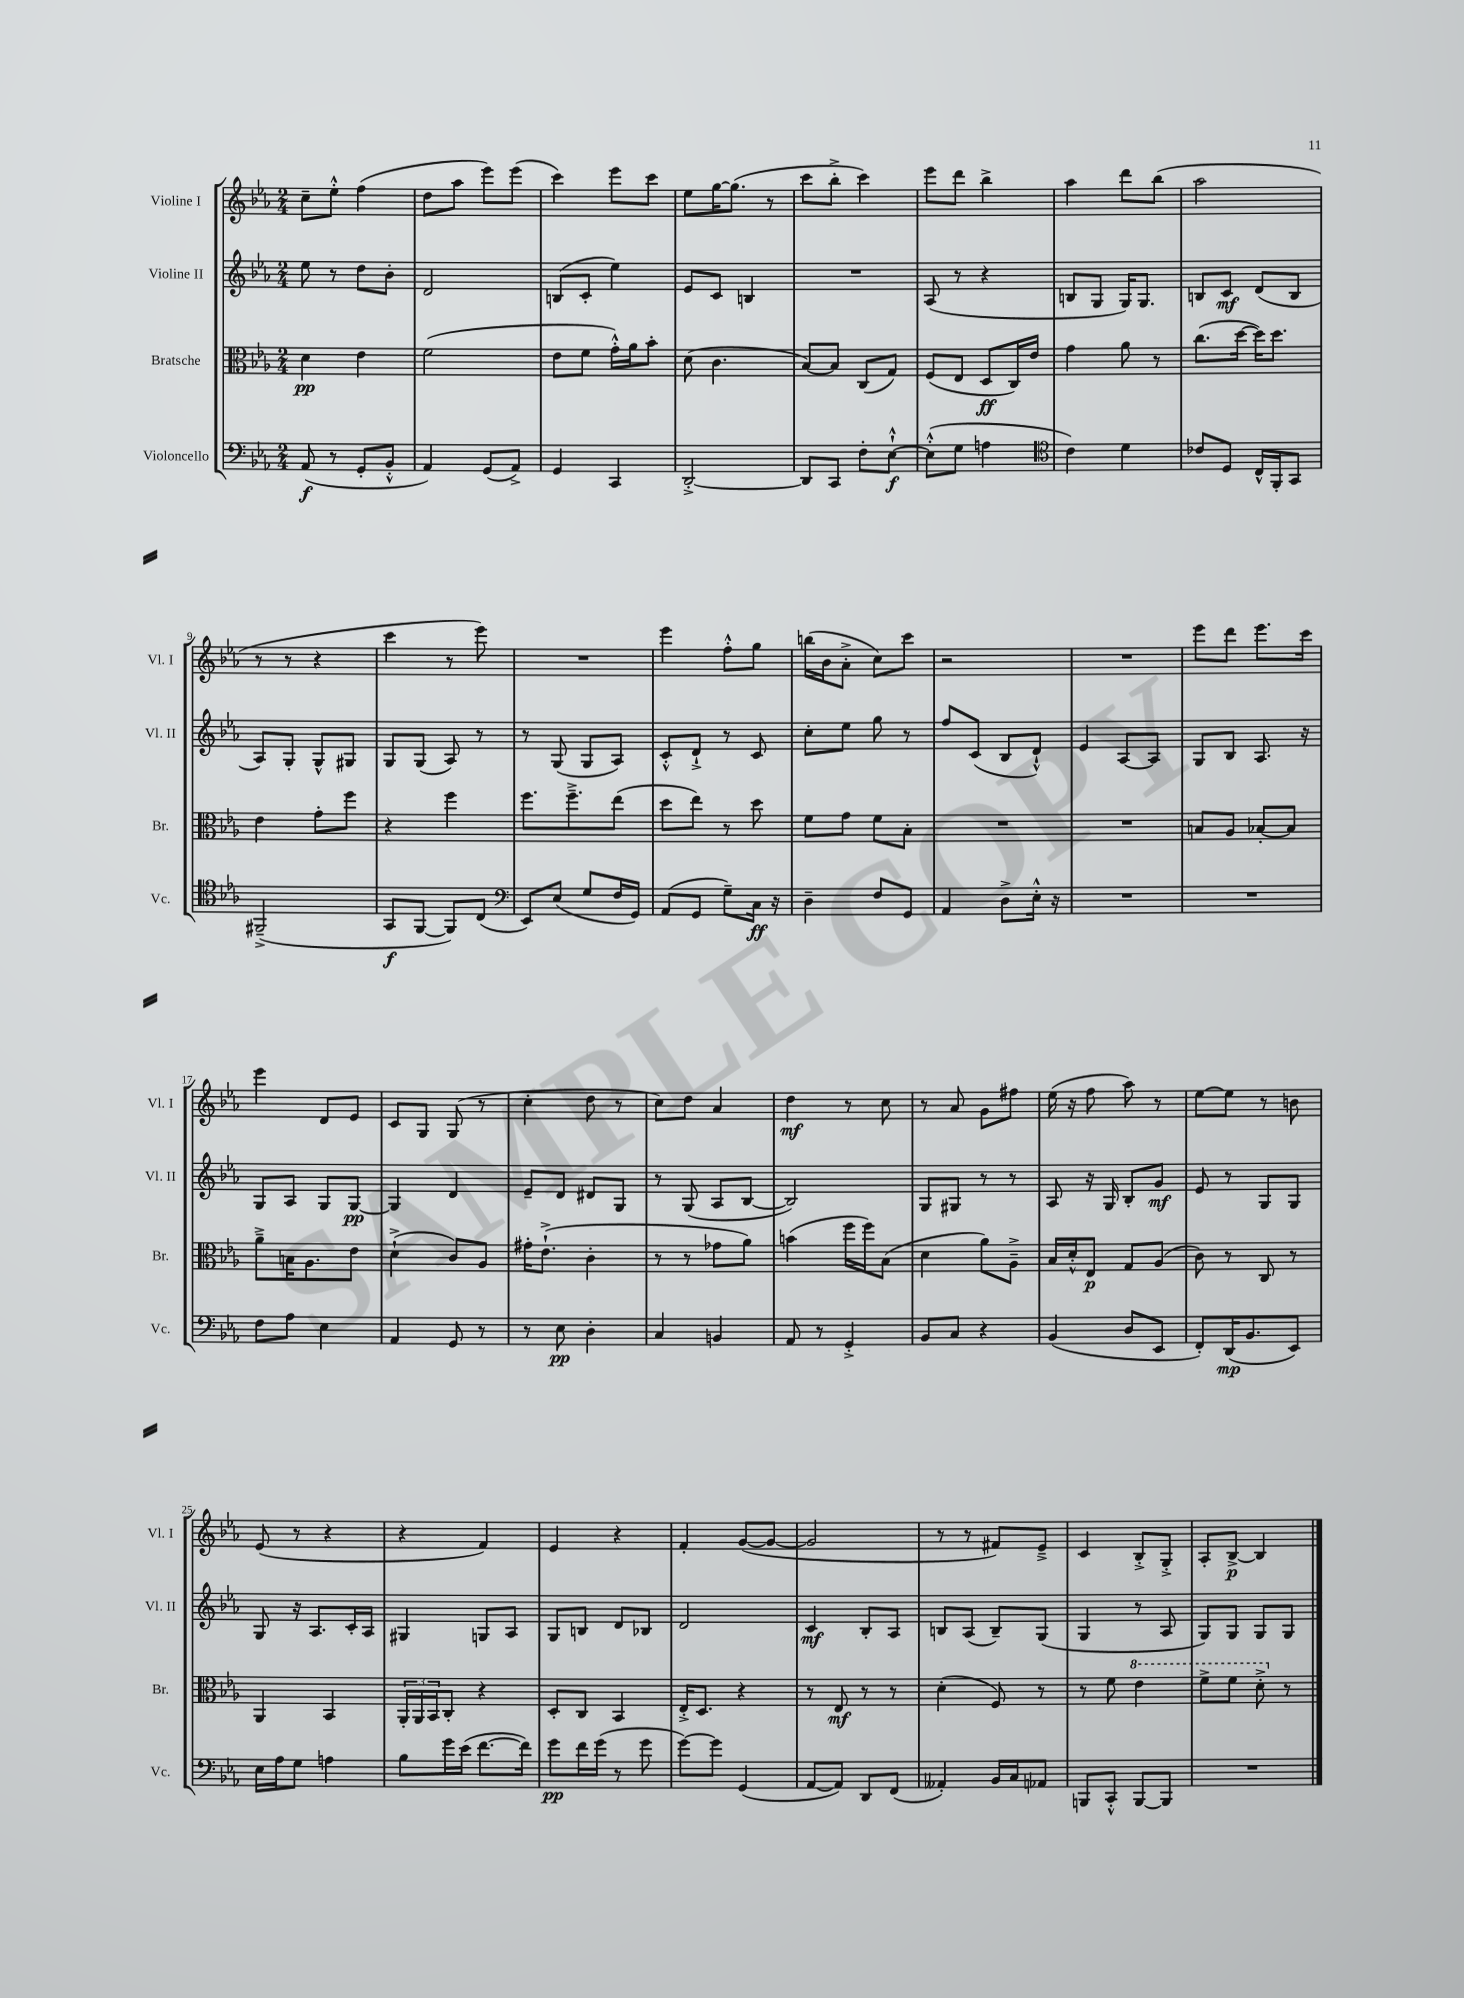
<<
\new StaffGroup <<
\new Staff = "s0" \with { instrumentName = "Violine I" shortInstrumentName = "Vl. I" } {
    \clef treble \key ees \major \numericTimeSignature \time 2/4
    c''8-- ees''8-.-^ f''4( |
    d''8 aes''8 ees'''8) ees'''8( |
    c'''4) ees'''8 c'''8 |
    ees''8 g''16~ g''8.( r8 |
    c'''8 bes''8-.-> c'''4) |
    ees'''8 d'''8 bes''4-> |
    aes''4 d'''8 bes''8( |
    aes''2 |
    r8 r8 r4 |
    c'''4 r8 ees'''8) |
    R2 |
    ees'''4 f''8-.-^ g''8 |
    b''16( bes'16 aes'8-.-> c''8) c'''8 |
    r2 |
    R2 |
    ees'''8 d'''8 ees'''8. c'''16 |
    ees'''4 d'8 ees'8 |
    c'8 g8 g8( r8 |
    c''4-. d''8 r8 |
    c''8) d''8 aes'4 |
    d''4\mf r8 c''8 |
    r8 aes'8 g'8 fis''8 |
    ees''16( r16 f''8 aes''8) r8 |
    ees''8~ ees''8 r8 b'8 |
    ees'8( r8 r4 |
    r4 f'4) |
    ees'4 r4 |
    f'4-. g'8~( g'8~ |
    g'2 |
    r8 r8 fis'8) ees'8---> |
    c'4 bes8-.-> g8-.-> |
    aes8-. bes8~->\p bes4 \bar "|." |
}
\new Staff = "s1" \with { instrumentName = "Violine II" shortInstrumentName = "Vl. II" } {
    \clef treble \key ees \major \numericTimeSignature \time 2/4
    ees''8 r8 d''8 bes'8-. |
    d'2 |
    b8( c'8-. ees''4) |
    ees'8 c'8 b4 |
    R2 |
    aes8( r8 r4 |
    b8 g8 g16) g8. |
    b8 c'8\mf d'8( b8 |
    aes8) g8-. g8-^ gis8 |
    g8 g8( aes8) r8 |
    r8 g8( g8 aes8) |
    c'8-.-^ d'8-!-> r8 c'8 |
    c''8-. ees''8 g''8 r8 |
    f''8 c'8( bes8 d'8-!-^) |
    ees'4 aes8~ aes8 |
    g8 bes8 aes8. r16 |
    g8 aes8 g8 g8~\pp |
    g4 d'4 |
    ees'8-- d'8 dis'8 g8 |
    r8 g8( aes8 bes8~ |
    bes2) |
    g8 gis8 r8 r8 |
    aes8 r16 g16 bes8-. g'8\mf |
    ees'8 r8 g8 g8 |
    g8 r16 aes8. c'16-. aes16 |
    gis4 g8 aes8 |
    g8 b8 d'8 bes8 |
    d'2 |
    c'4\mf bes8-. aes8 |
    b8 aes8( b8--) g8( |
    g4 r8 aes8 |
    g8) g8 g8 g8 \bar "|." |
}
\new Staff = "s2" \with { instrumentName = "Bratsche" shortInstrumentName = "Br." } {
    \clef alto \key ees \major \numericTimeSignature \time 2/4
    d'4\pp ees'4 |
    f'2( |
    ees'8 f'8 g'16-.-^) aes'16 bes'8-. |
    d'8( c'4. |
    bes8~) bes8 c8( g8) |
    f8( ees8 d8\ff c16) ees'16 |
    g'4 aes'8 r8 |
    c''8.( d''16~ d''16) d''8. |
    ees'4 g'8-. f''8 |
    r4 f''4 |
    f''8. f''8.---> ees''8( |
    d''8 ees''8) r8 d''8 |
    f'8 g'8 f'8 bes8-. |
    R2 |
    R2 |
    b8 aes8 bes8~-. bes8 |
    aes'8---> b16 aes8. ees'8 |
    d'4-!->( c'8) aes8 |
    gis'16-. ees'8.-!->( c'4-. |
    r8 r8 ges'8 aes'8) |
    b'4( f''16 f''16) bes8( |
    d'4 aes'8) aes8---> |
    bes16 d'16-.-^ ees8\p g8 aes8( |
    c'8) r8 c8 r8 |
    aes,4 bes,4 |
    \tuplet 3/2 { aes,16-. aes,16 bes,16 } c8-. r4 |
    d8-. c8 bes,4 |
    ees16-.-> d8. r4 |
    r8 ees8\mf r8 r8 |
    d'4-.( f8) r8 |
    r8 f'8 \ottava #1 ees''4 |
    f''8-> f''8 d''8-.-> \ottava #0 r8 \bar "|." |
}
\new Staff = "s3" \with { instrumentName = "Violoncello" shortInstrumentName = "Vc." } {
    \clef bass \key ees \major \numericTimeSignature \time 2/4
    aes,8\f( r8 g,8-. bes,8-.-^ |
    aes,4) g,8( aes,8->) |
    g,4 c,4 |
    d,2~-.-> |
    d,8 c,8 f8-. ees8~-!-^\f |
    ees8-.-^( g8 a4 |
    \clef tenor c'4) d'4 |
    ces'8 d8 c16-^ f,16-. g,8 |
    fis,2--->( |
    g,8\f f,8~ f,8) c8( |
    \clef bass ees,8) ees8( g8 f16 g,16) |
    aes,8( g,8 g8--) c16\ff r16 |
    d4-- f8 g,8 |
    aes,4 d8-> ees16-.-^ r16 |
    R2 |
    R2 |
    f8 aes8 ees4 |
    aes,4 g,8 r8 |
    r8 ees8\pp d4-. |
    c4 b,4 |
    aes,8 r8 g,4-.-> |
    bes,8 c8 r4 |
    bes,4( d8 ees,8 |
    f,8-.) d,16\mp( bes,8. ees,8) |
    ees16 aes16 g8 a4 |
    bes8 g'16 ees'16( f'8.~ f'16) |
    g'8\pp f'16 g'16( r8 g'8 |
    g'8~) g'8 g,4( |
    aes,8~ aes,8) d,8 f,8( |
    aeses,4-.) bes,16 c16 aes,8 |
    b,,8 c,8-.-^ b,,8~ b,,8 |
    R2 \bar "|." |
}
>>
>>
